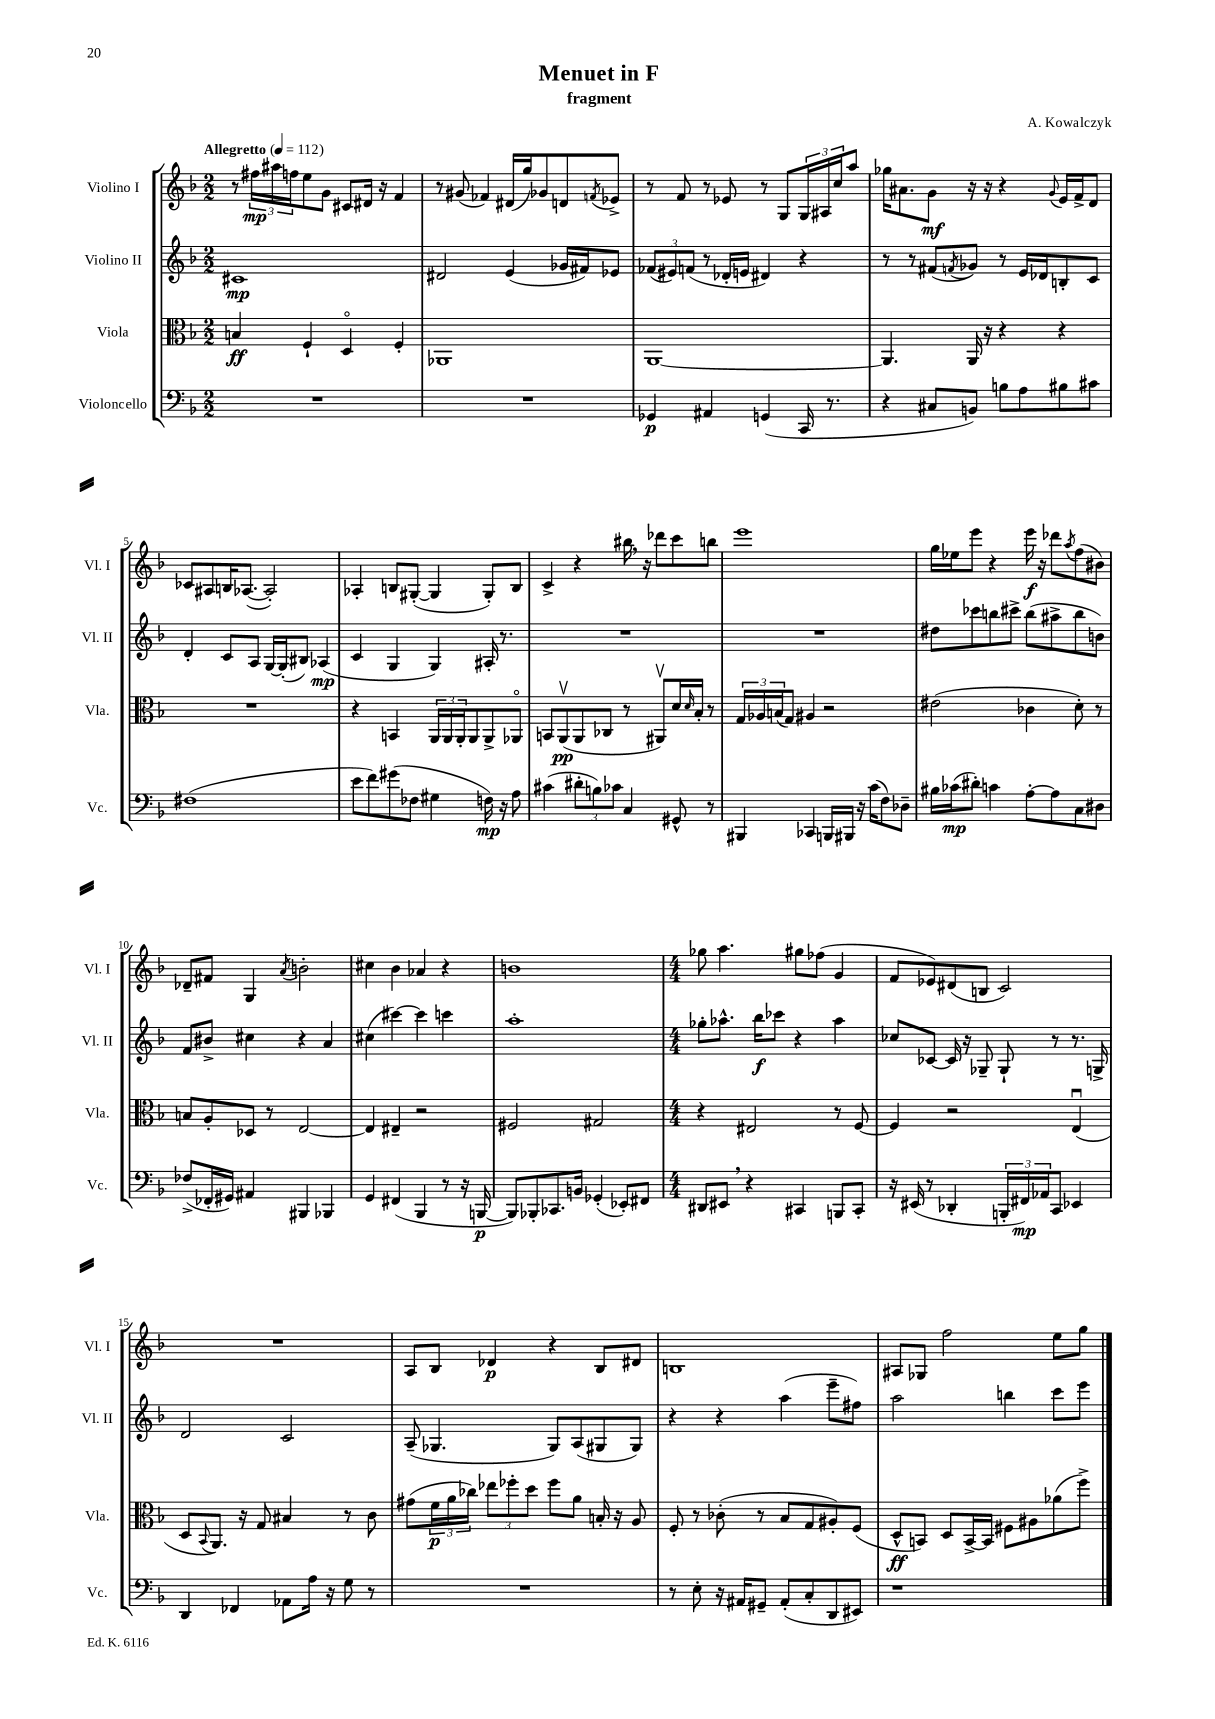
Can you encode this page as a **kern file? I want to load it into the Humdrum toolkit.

**kern	**dynam	**kern	**dynam	**kern	**dynam	**kern	**dynam
*part4	*part4	*part3	*part3	*part2	*part2	*part1	*part1
*staff4	*staff4	*staff3	*staff3	*staff2	*staff2	*staff1	*staff1
*I"Violoncello	*	*I"Viola	*	*I"Violino II	*	*I"Violino I	*
*I'Vc.	*	*I'Vla.	*	*I'Vl. II	*	*I'Vl. I	*
*clefF4	*	*clefC3	*	*clefG2	*	*clefG2	*
*k[b-]	*	*k[b-]	*	*k[b-]	*	*k[b-]	*
*M2/2	*	*M2/2	*	*M2/2	*	*M2/2	*
*MM112	*	*MM112	*	*MM112	*	*MM112	*
=1	=1	=1	=1	=1	=1	=1	=1
!	!	!	!	!	!	!LO:TX:a:B:t=Allegretto	!
1r	.	4Bn/	ff	1c#X	mp	8r	.
.	.	.	.	.	.	24ff#X\LL	mp
.	.	.	.	.	.	24aa#X\	.
.	.	.	.	.	.	24ffn\J	.
.	.	4F`/	.	.	.	8ee\	.
.	.	.	.	.	.	8g\J	.
.	.	4D/	.	.	.	8c#X/L	.
.	.	.	.	.	.	16d#X/Jk	.
.	.	.	.	.	.	16r	.
.	.	4F'/	.	.	.	4f/	.
=2	=2	=2	=2	=2	=2	=2	=2
1r	.	1AA-X	.	2d#X/	.	8r	.
.	.	.	.	.	.	(8g#X/	.
.	.	.	.	.	.	4f-X/)	.
.	.	.	.	(4e/	.	(16d#X/LL	.
.	.	.	.	.	.	16gg/J)	.
.	.	.	.	.	.	8g-X/	.
.	.	.	.	16g-X/LL	.	8dn/	.
.	.	.	.	16f#X/J)	.	.	.
.	.	.	.	.	.	8qfn/	.
.	.	.	.	8e-X/J	.	8e-X^/J	.
=3	=3	=3	=3	=3	=3	=3	=3
4GG-X/	p	[1AA	.	(12f-X/L	.	8r	.
.	.	.	.	12e#X/)	.	.	.
.	.	.	.	.	.	8f/	.
.	.	.	.	(12fn/J	.	.	.
4AA#X/	.	.	.	8r	.	8r	.
.	.	.	.	16d-X'/LL	.	8e-X/	.
.	.	.	.	16en/JJ	.	.	.
(4GGn/	.	.	.	4d#X/)	.	8r	.
.	.	.	.	.	.	8G/L	.
16CC/	.	.	.	4r	.	24G/L	.
.	.	.	.	.	.	24A#X/	.
8.r	.	.	.	.	.	.	.
.	.	.	.	.	.	24cc/J	.
.	.	.	.	.	.	8aa/J	.
=4	=4	=4	=4	=4	=4	=4	=4
4r	.	4.AA/]	.	8r	.	16gg-X\KL	.
.	.	.	.	.	.	8.a#X\	.
.	.	.	.	8r	.	.	.
8C#X/L	.	.	.	(8f#X/L	.	8g\J	mf
.	.	.	.	8qfn/	.	.	.
8BBn/J)	.	16AA/	.	8g-X/J)	.	16r	.
.	.	16r	.	.	.	16r	.
8Bn\L	.	4r	.	8r	.	4r	.
8A\	.	.	.	16e/LL	.	.	.
.	.	.	.	16d-X/J	.	.	.
.	.	.	.	.	.	8qqg/	.
8B#X\	.	4r	.	8Bn'/	.	16e/LL	.
.	.	.	.	.	.	16f^/J	.
8c#X\J	.	.	.	8c/J	.	8d/J	.
!!LO:LB:g=z
=5	=5	=5	=5	=5	=5	=5	=5
(1F#X	.	1r	.	4d'/	.	8c-X/L	.
.	.	.	.	.	.	8A#X/	.
.	.	.	.	8c/L	.	16Bn/K	.
.	.	.	.	.	.	([8.A-X/J	.
.	.	.	.	8A/J	.	.	.
.	.	.	.	[16G/LL	.	2A-'/])	.
.	.	.	.	(16G'/J]	.	.	.
.	.	.	.	8B#X/J)	.	.	.
.	.	.	.	(4A-X/	mp	.	.
=6	=6	=6	=6	=6	=6	=6	=6
8e\L	.	4r	.	4c/	.	4A-X'/	.
8f\)	.	.	.	.	.	.	.
(8g#X\	.	4BBn/	.	4G/	.	8Bn/L	.
8F-X\J	.	.	.	.	.	([8G#X'/J	.
4G#X\	.	24AA/LL	.	4G/)	.	4G#/]	.
.	.	24AA/	.	.	.	.	.
.	.	24AA'/J	.	.	.	.	.
.	.	8AA/	.	.	.	.	.
16Fn\)	mp	8AA^/	.	16A#X'/	.	8G#'/L)	.
16r	.	.	.	8.r	.	.	.
8A\	.	8AA-X/J	.	.	.	8B/J	.
=7	=7	=7	=7	=7	=7	=7	=7
(4c#X\	.	8BBn/L	.	1r	.	4c^/	.
.	.	(8AAv/	pp	.	.	.	.
12d#X'\L	.	8AA/	.	.	.	4r	.
12Bn\)	.	.	.	.	.	.	.
.	.	8C-X/J	.	.	.	.	.
12c-X\J	.	.	.	.	.	.	.
4C/	.	8r	.	.	.	16bb#X,\	.
.	.	.	.	.	.	16r	.
.	.	8AA#Xv/L)	.	.	.	8ddd-X\L	.
8GG#X^^/	.	16d/L	.	.	.	8ccc\	.
.	.	16qqd/	.	.	.	.	.
.	.	16B-'/JJ	.	.	.	.	.
8r	.	8r	.	.	.	8bbn\J	.
=8	=8	=8	=8	=8	=8	=8	=8
4BBB#X/	.	24G/LL	.	1r	.	1eee	.
.	.	24A-X/	.	.	.	.	.
.	.	(24Bn/J	.	.	.	.	.
.	.	8G/J)	.	.	.	.	.
4CC-X/	.	4A#X/	.	.	.	.	.
16BBBn/LL	.	2r	.	.	.	.	.
16BBB#X/JJ	.	.	.	.	.	.	.
16r	.	.	.	.	.	.	.
(16c\KL	.	.	.	.	.	.	.
8F\)	.	.	.	.	.	.	.
8D-X~\J	.	.	.	.	.	.	.
=9	=9	=9	=9	=9	=9	=9	=9
16B#X\LL	.	(2e#X\	.	8dd#X\L	.	16gg\LL	.
(16c-X\J	mp	.	.	.	.	16ee-X\J	.
8d#X'\J)	.	.	.	8ccc-X\	.	8eee\J	.
4cn\	.	.	.	8bbn\	.	4r	.
.	.	.	.	8ccc#X^\J	.	.	.
[8A'\L	.	4c-X\	.	(8bb\L	.	16eee\	f
.	.	.	.	.	.	16r	.
8A\]	.	.	.	8aa#X^\	.	8ddd-X\L	.
.	.	.	.	.	.	8qaa/	.
8C\	.	8d'\)	.	8bb\	.	(8ff\	.
8D#X\J	.	8r	.	8bn\J)	.	8b#X\J)	.
!!LO:LB:g=z
=10	=10	=10	=10	=10	=10	=10	=10
(8F-X^/L	.	8Bn/L	.	8f/L	.	8d-X~/L	.
16FF-X'/L	.	8A'/	.	8b#X^/J	.	8f#X/J	.
16GG#X/JJ)	.	.	.	.	.	.	.
4AA#X/	.	8D-X/J	.	4cc#X\	.	4G/	.
.	.	8r	.	.	.	.	.
.	.	.	.	.	.	8qa/	.
4BBB#X/	.	[2E/	.	4r	.	2bn'\	.
4BBB-X/	.	.	.	4a/	.	.	.
=11	=11	=11	=11	=11	=11	=11	=11
4GG/	.	4E/]	.	(4cc#X\	.	4cc#X\	.
(4FF#X/	.	4E#X~/	.	[4ccc#X\)	.	4b-\	.
4BBB-/	.	2r	.	4ccc#\]	.	4a-X/	.
8r	.	.	.	4cccn\	.	4r	.
16r	.	.	.	.	.	.	.
[16BBBn/	p	.	.	.	.	.	.
=12	=12	=12	=12	=12	=12	=12	=12
8BBB/L])	.	2F#X/	.	1aa'	.	1bn	.
8BBB-X'/	.	.	.	.	.	.	.
8.CC-X/	.	.	.	.	.	.	.
16BBn/Jk	.	.	.	.	.	.	.
(4GG-X'/	.	2G#X/	.	.	.	.	.
8EE-X'/L)	.	.	.	.	.	.	.
8FF#X/J	.	.	.	.	.	.	.
=13	=13	=13	=13	=13	=13	=13	=13
*M4/4	*	*M4/4	*	*M4/4	*	*M4/4	*
8DD#X/L	.	4r	.	8gg-X'\L	.	8gg-X\	.
8EE#X,/J	.	.	.	8.aa-X^^\J	.	4.aa\	.
4r	.	2E#X/	.	.	.	.	.
.	.	.	.	16bb-\KL	f	.	.
.	.	.	.	8ccc-X\J	.	.	.
4CC#X/	.	.	.	4r	.	8gg#X\L	.
.	.	.	.	.	.	(8ff-X\J	.
8BBBn/L	.	8r	.	4aa-\	.	4g/	.
8CC#'/J	.	[8F/	.	.	.	.	.
=14	=14	=14	=14	=14	=14	=14	=14
16r	.	4F/]	.	8cc-X/L	.	8f/L	.
(16EE#X/	.	.	.	.	.	.	.
8r	.	.	.	[8c-X/J	.	8e-X/)	.
4DD-X'/	.	2r	.	16c-/]	.	(8d#X/	.
.	.	.	.	16r	.	.	.
.	.	.	.	8G-X~/	.	8Bn/J	.
24BBBn'/LL	.	.	.	8G-`/	.	2c/)	.
24FF#X/)	mp	.	.	.	.	.	.
24AA-X/J	.	.	.	.	.	.	.
8CC/J	.	.	.	8r	.	.	.
4EE-X/	.	(4Eu/	.	8.r	.	.	.
.	.	.	.	16Gn^/	.	.	.
!!LO:LB:g=z
=15	=15	=15	=15	=15	=15	=15	=15
4DD/	.	8D/L	.	2d/	.	1r	.
.	.	8qqBB-/	.	.	.	.	.
.	.	8.AA/J)	.	.	.	.	.
4FF-X/	.	.	.	.	.	.	.
.	.	16r	.	.	.	.	.
.	.	8G/	.	.	.	.	.
8AA-X\L	.	4B#X/	.	2c/	.	.	.
16A\Jk	.	.	.	.	.	.	.
16r	.	.	.	.	.	.	.
8G\	.	8r	.	.	.	.	.
8r	.	8c\	.	.	.	.	.
=16	=16	=16	=16	=16	=16	=16	=16
1r	.	(8g#X\L	.	(8A~/	.	8A/L	.
.	.	24f\L	p	4.G-X/	.	8B-/J	.
.	.	24a\	.	.	.	.	.
.	.	24cc-X\JJ)	.	.	.	.	.
.	.	12ee-X\L	.	.	.	4d-X/	p
.	.	12ff-X'\	.	.	.	.	.
.	.	12dd\J	.	.	.	.	.
.	.	8ff-\L	.	8G-/L)	.	4r	.
.	.	8a\J	.	(8A/	.	.	.
.	.	16Bn'/	.	8G#X/	.	8B-/L	.
.	.	16r	.	.	.	.	.
.	.	8A/	.	8G#/J)	.	8d#X/J	.
=17	=17	=17	=17	=17	=17	=17	=17
8r	.	8F'/	.	4r	.	1Bn	.
8E'\	.	8r	.	.	.	.	.
16r	.	(8c-X'\	.	4r	.	.	.
16AA#X/KL	.	.	.	.	.	.	.
8GG#X~/J	.	8r	.	.	.	.	.
(8AA#'/L	.	8B-/L	.	(4aa\	.	.	.
8C'/	.	8G/	.	.	.	.	.
8DD/	.	8A#X'/)	.	8eee~\L	.	.	.
8EE#X/J)	.	(8F/J	.	8ff#X\J)	.	.	.
=18	=18	=18	=18	=18	=18	=18	=18
1r	.	8D^^/L	ff	2aa\	.	8A#X/L	.
.	.	8BBn/J)	.	.	.	8G-X/J	.
.	.	8D/L	.	.	.	2ff\	.
.	.	[16BB^/L	.	.	.	.	.
.	.	16BB/JJ]	.	.	.	.	.
.	.	8F#X\L	.	4bbn\	.	.	.
.	.	8A#X\	.	.	.	.	.
.	.	(8a-X\	.	8ccc\L	.	8ee\L	.
.	.	8ff^\J)	.	8eee\J	.	8gg\J	.
==	==	==	==	==	==	==	==
*-	*-	*-	*-	*-	*-	*-	*-
